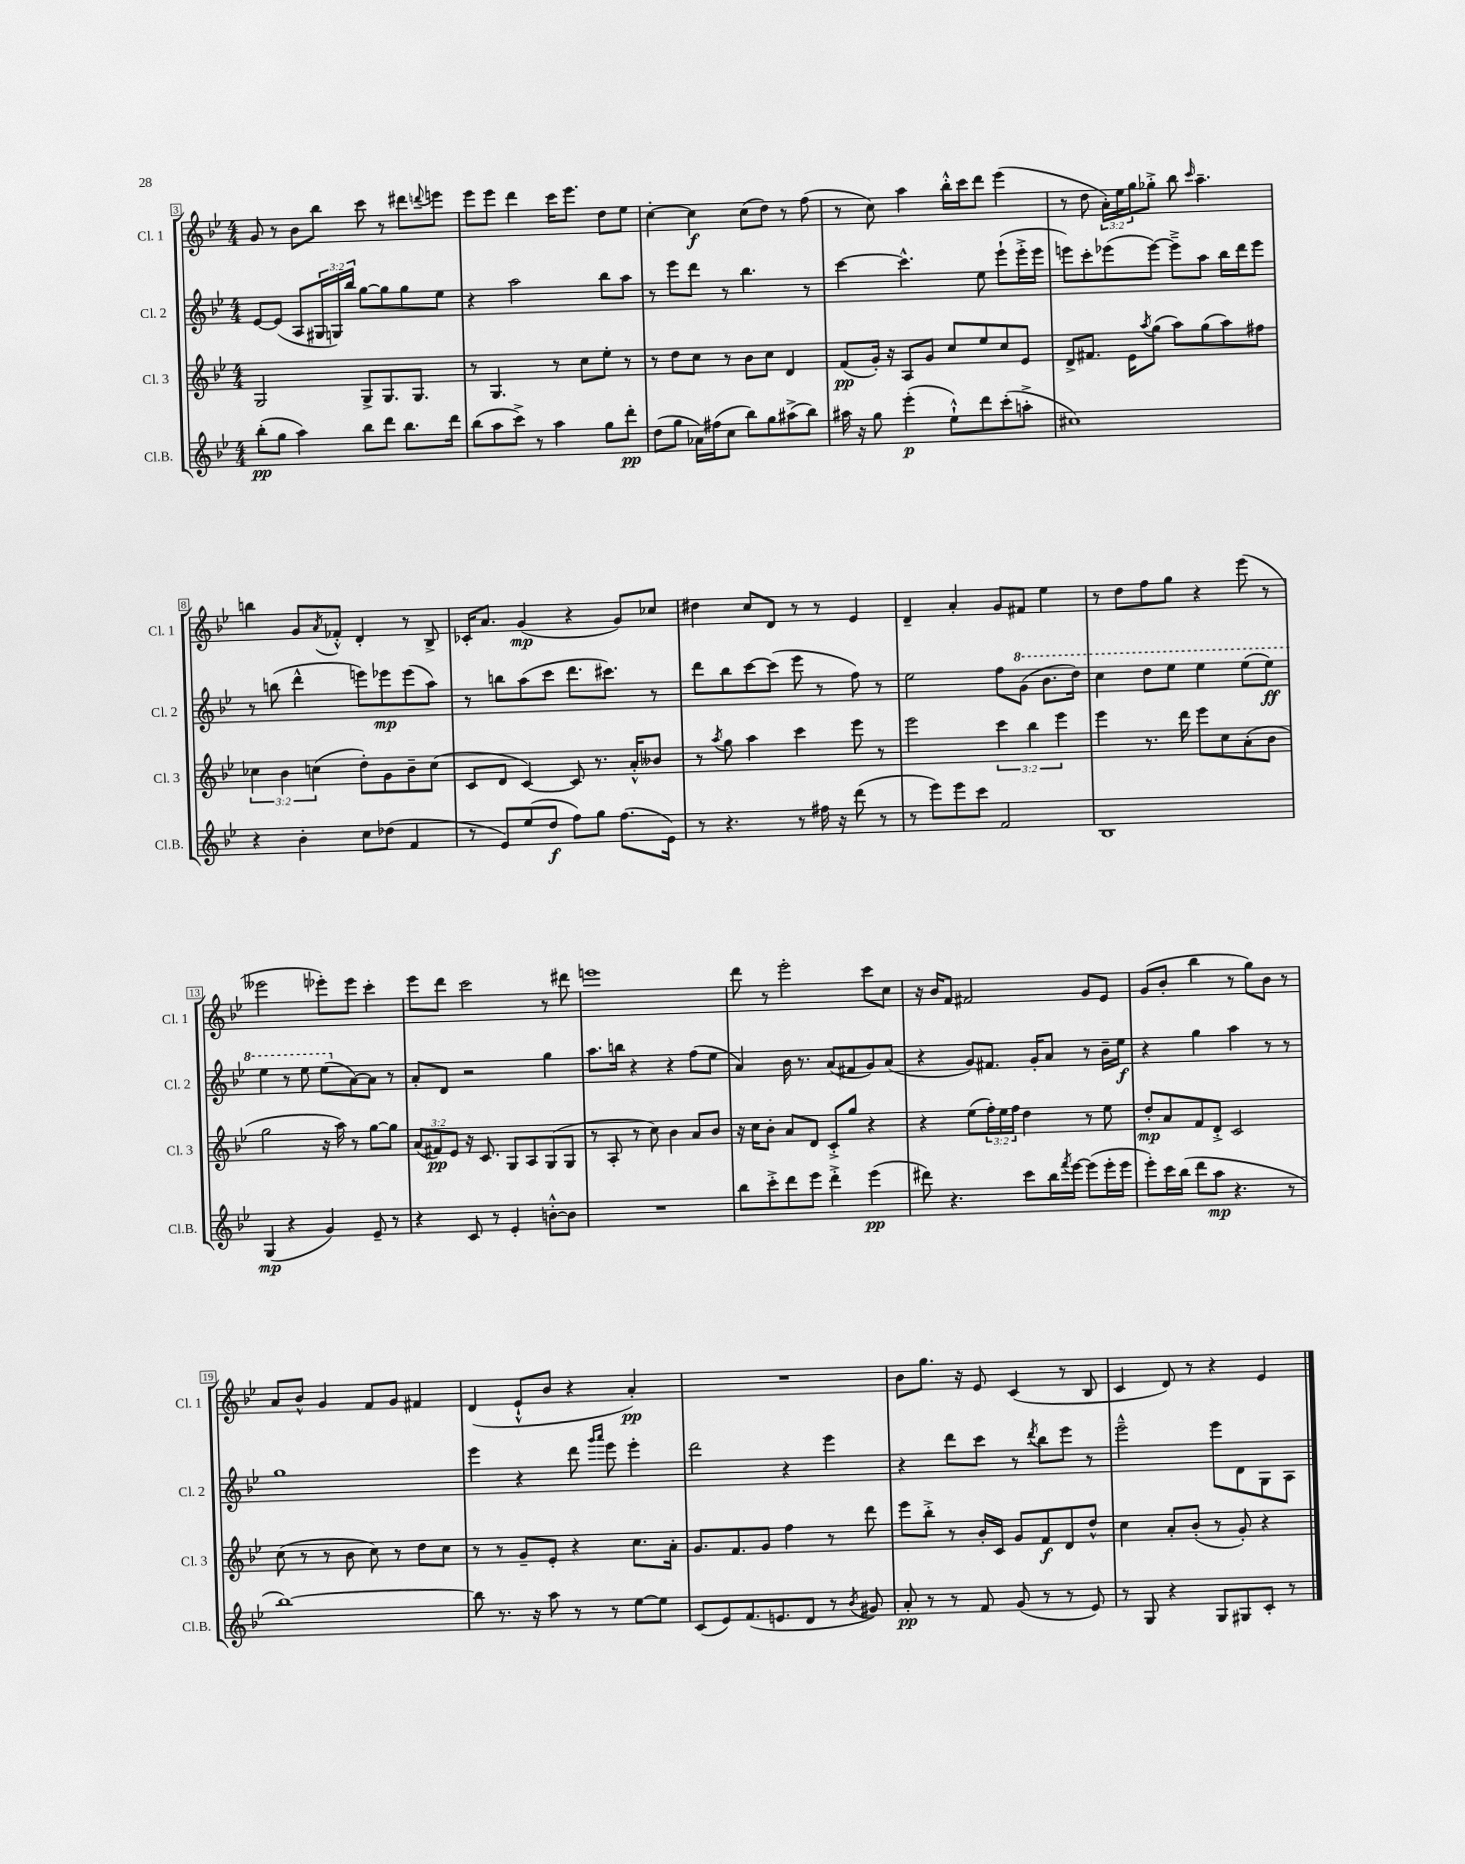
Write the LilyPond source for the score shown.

<<
\new StaffGroup <<
\new Staff = "s0" \with { instrumentName = "Cl. 1" shortInstrumentName = "Cl. 1" } {
    \clef treble \key bes \major \numericTimeSignature \time 4/4 \override Staff.TupletNumber.text = #tuplet-number::calc-fraction-text
    g'8 r8 bes'8 bes''8 c'''8 r8 dis'''8 \appoggiatura { d'''8 } e'''8 |
    ees'''8 ees'''8 d'''4 c'''16 ees'''8. d''8 ees''8 |
    c''4~-. c''4\f c''8( d''8) r8 f''8( |
    r8 c''8) a''4 bes''16-.-^ c'''16 d'''8 ees'''4( |
    r8 d''8 \tuplet 3/2 { a'16-.) ees''16 g''16 } ges''8-.-> bes''8 \grace { c'''16 } a''4.-- |
    b''4 g'8 \acciaccatura { a'8 } fes'8-.-^ d'4-. r8 bes8-> |
    ces'16-. a'8. g'4\mp( r4 g'8) ces''8 |
    dis''4 c''8 d'8 r8 r8 ees'4 |
    d'4-- a'4-. g'8 fis'8 ees''4 |
    r8 d''8 f''8 g''8 r4 ees'''8( r8 |
    eeses'''2 ees'''8-.) ees'''8 c'''4-. |
    ees'''8 d'''8 c'''2 r8 dis'''8 |
    e'''1 |
    d'''8 r8 ees'''2-. c'''8 c''8 |
    r16 bes'16 f'8 fis'2 g'8 ees'8 |
    g'8( bes'8-. bes''4 r8 g''8) bes'8 r8 |
    a'8 bes'8-^ g'4 f'8 g'8 fis'4 |
    d'4( ees'8-!-^ bes'8 r4 a'4-.\pp) |
    R1 |
    bes'8 g''8. r16 ees'8 c'4( r8 bes8 |
    c'4 d'8) r8 r4 ees'4 \bar "|." |
}
\new Staff = "s1" \with { instrumentName = "Cl. 2" shortInstrumentName = "Cl. 2" } {
    \clef treble \key bes \major \numericTimeSignature \time 4/4 \override Staff.TupletNumber.text = #tuplet-number::calc-fraction-text
    ees'8~ ees'8( a8 \tuplet 3/2 { gis16 g16) bes''16 } g''8~ g''8 g''8 ees''8 |
    r4 a''2 bes''8 a''8 |
    r8 ees'''8 d'''8 r8 bes''4. r8 |
    c'''4~ c'''4.-^ ees''8 ees'''8-!( ees'''16-.-> ees'''16 |
    e'''8) c'''8-. ees'''8( ees'''8~) ees'''8---> a''8 bes''16 d'''16 ees'''8 |
    r8 b''8( d'''4-^ e'''8) ees'''8\mp ees'''8( a''8) |
    r8 b''8 a''8( c'''8 d'''8. cis'''8.) r8 |
    d'''8 bes''8 c'''8~ c'''8( ees'''8 r8 f''8) r8 |
    ees''2 f''8 \ottava #1 g''8( bes''8. d'''16) |
    c'''4 d'''8 ees'''8 ees'''4 ees'''8( ees'''8\ff) |
    ees'''4 r8 ees'''8 ees'''8( \ottava #0 a'8~) a'8 r8 |
    a'8-. d'8 r2 g''4 |
    a''8. b''16 r4 r4 f''8( ees''8 |
    a'4) bes'16 r8. a'8( fis'8 g'8) a'8( |
    r4 g'8) fis'8. g'16-. a'8 r8 bes'16-- ees''16\f |
    r4 g''4 a''4 r8 r8 |
    g''1 |
    ees'''4 r4 d'''8 \grace { g'''16 a'''16 } ees'''8 ees'''4-. |
    d'''2 r4 ees'''4 |
    r4 d'''8 c'''8 r8 \acciaccatura { d'''8 } bes''8 ees'''8 r8 |
    ees'''2---^ ees'''8 d'8 g8 a8 \bar "|." |
}
\new Staff = "s2" \with { instrumentName = "Cl. 3" shortInstrumentName = "Cl. 3" } {
    \clef treble \key bes \major \numericTimeSignature \time 4/4 \override Staff.TupletNumber.text = #tuplet-number::calc-fraction-text
    g2 g8-> g8. g8. |
    r8 g4. r8 c''8 ees''8-. r8 |
    r8 d''8 c''8 r8 bes'8 c''8 d'4 |
    f'8\pp( g'16-.) r16 a8 g'8 c''8 ees''8 c''8 ees'8 |
    d'8-> fis'8. ees'16 \acciaccatura { a''8 } g''8( a''8) g''8( a''8) fis''8 |
    \tuplet 3/2 { ces''4 bes'4 c''4( } d''8-.) g'8 bes'8-- c''8( |
    c'8 d'8 c'4~) c'8 r8. a'16-.-^ beses'8 |
    r8 \acciaccatura { a''8 } g''8 a''4 c'''4 ees'''8 r8 |
    ees'''2 \tuplet 3/2 { c'''4 bes''4 ees'''4 } |
    ees'''4 r8. d'''16 ees'''8 c''8 a'8-.( bes'8 |
    g''2 r16 a''16) r8 g''8~ g''8 |
    \tuplet 3/2 { a'8( fis'8\pp) ees'8 } r16 c'8. g8 a8 g8( g8 |
    r8 a8-. r8 c''8) bes'4 a'8 bes'8 |
    r16 c''16 bes'8-. a'8 d'8 c'8-.-> g''8 r4 |
    r4 ees''8( \tuplet 3/2 { f''16-.) ees''16 f''16 } d''4 r8 ees''8 |
    d''8-.\mp a'8 f'8 d'8-.-> c'2 |
    c''8( r8 r8 bes'8 c''8) r8 d''8 c''8 |
    r8 r8 g'8-- ees'8-. r4 c''8. a'16-. |
    g'8. f'8. g'8 f''4 r8 d'''8 |
    ees'''8 bes''8-.-> r8 bes'16-. c'16 g'8 f'8\f d'8 d''8-^ |
    c''4 a'8-. bes'8-.( r8 g'8-.) r4 \bar "|." |
}
\new Staff = "s3" \with { instrumentName = "Cl.B." shortInstrumentName = "Cl.B." } {
    \clef treble \key bes \major \numericTimeSignature \time 4/4
    bes''8-.\pp( g''8 a''4) bes''8 d'''8 bes''8. d'''16 |
    bes''8( a''8 c'''8->) r8 a''4 g''8 d'''8-.\pp |
    d''8( g''8 aes'16) fis''16( c''8 bes''8) g''8 ais''8->( bes''8) |
    ais''16 r16 g''8 ees'''4-.\p( ees''8-!-^) d'''8 c'''8-.( a''8-.-> |
    cis''1) |
    r4 bes'4-. c''8 des''8( f'4 |
    r8 ees'8) ees''8( d''8\f f''8) g''8 f''8.( ees'16) |
    r8 r4. r8 fis''16 r16 d'''8( r8 |
    r8 ees'''8) ees'''8 c'''8 f'2 |
    bes1 |
    g4\mp( r4 g'4) ees'8-- r8 |
    r4 c'8 r8 ees'4-. b'8~-.-^ b'8 |
    R1 |
    bes''8 c'''8-.-> d'''8 ees'''8 d'''4-.-> ees'''4\pp( |
    dis'''8) r4. c'''8 bes''16 \acciaccatura { f'''8 } ees'''16~ ees'''8( ees'''16-. ees'''16 |
    ees'''8-.) c'''16 bes''16( d'''8 a''8\mp r4. r8 |
    bes''1~) |
    bes''8 r8. r16 a''8 r8 r8 ees''8~ ees''8 |
    c'8( ees'8) f'8.( e'8. d'8 r8 \acciaccatura { bes'8 } gis'8) |
    a'8-.\pp r8 r8 f'8 g'8( r8 r8 ees'8) |
    r8 g8 r4 g8 gis8 c'8-. r8 \bar "|." |
}
>>
>>
\layout { \context { \Score currentBarNumber = #3 \override BarNumber.stencil = #(make-stencil-boxer 0.1 0.3 ly:text-interface::print) } }
